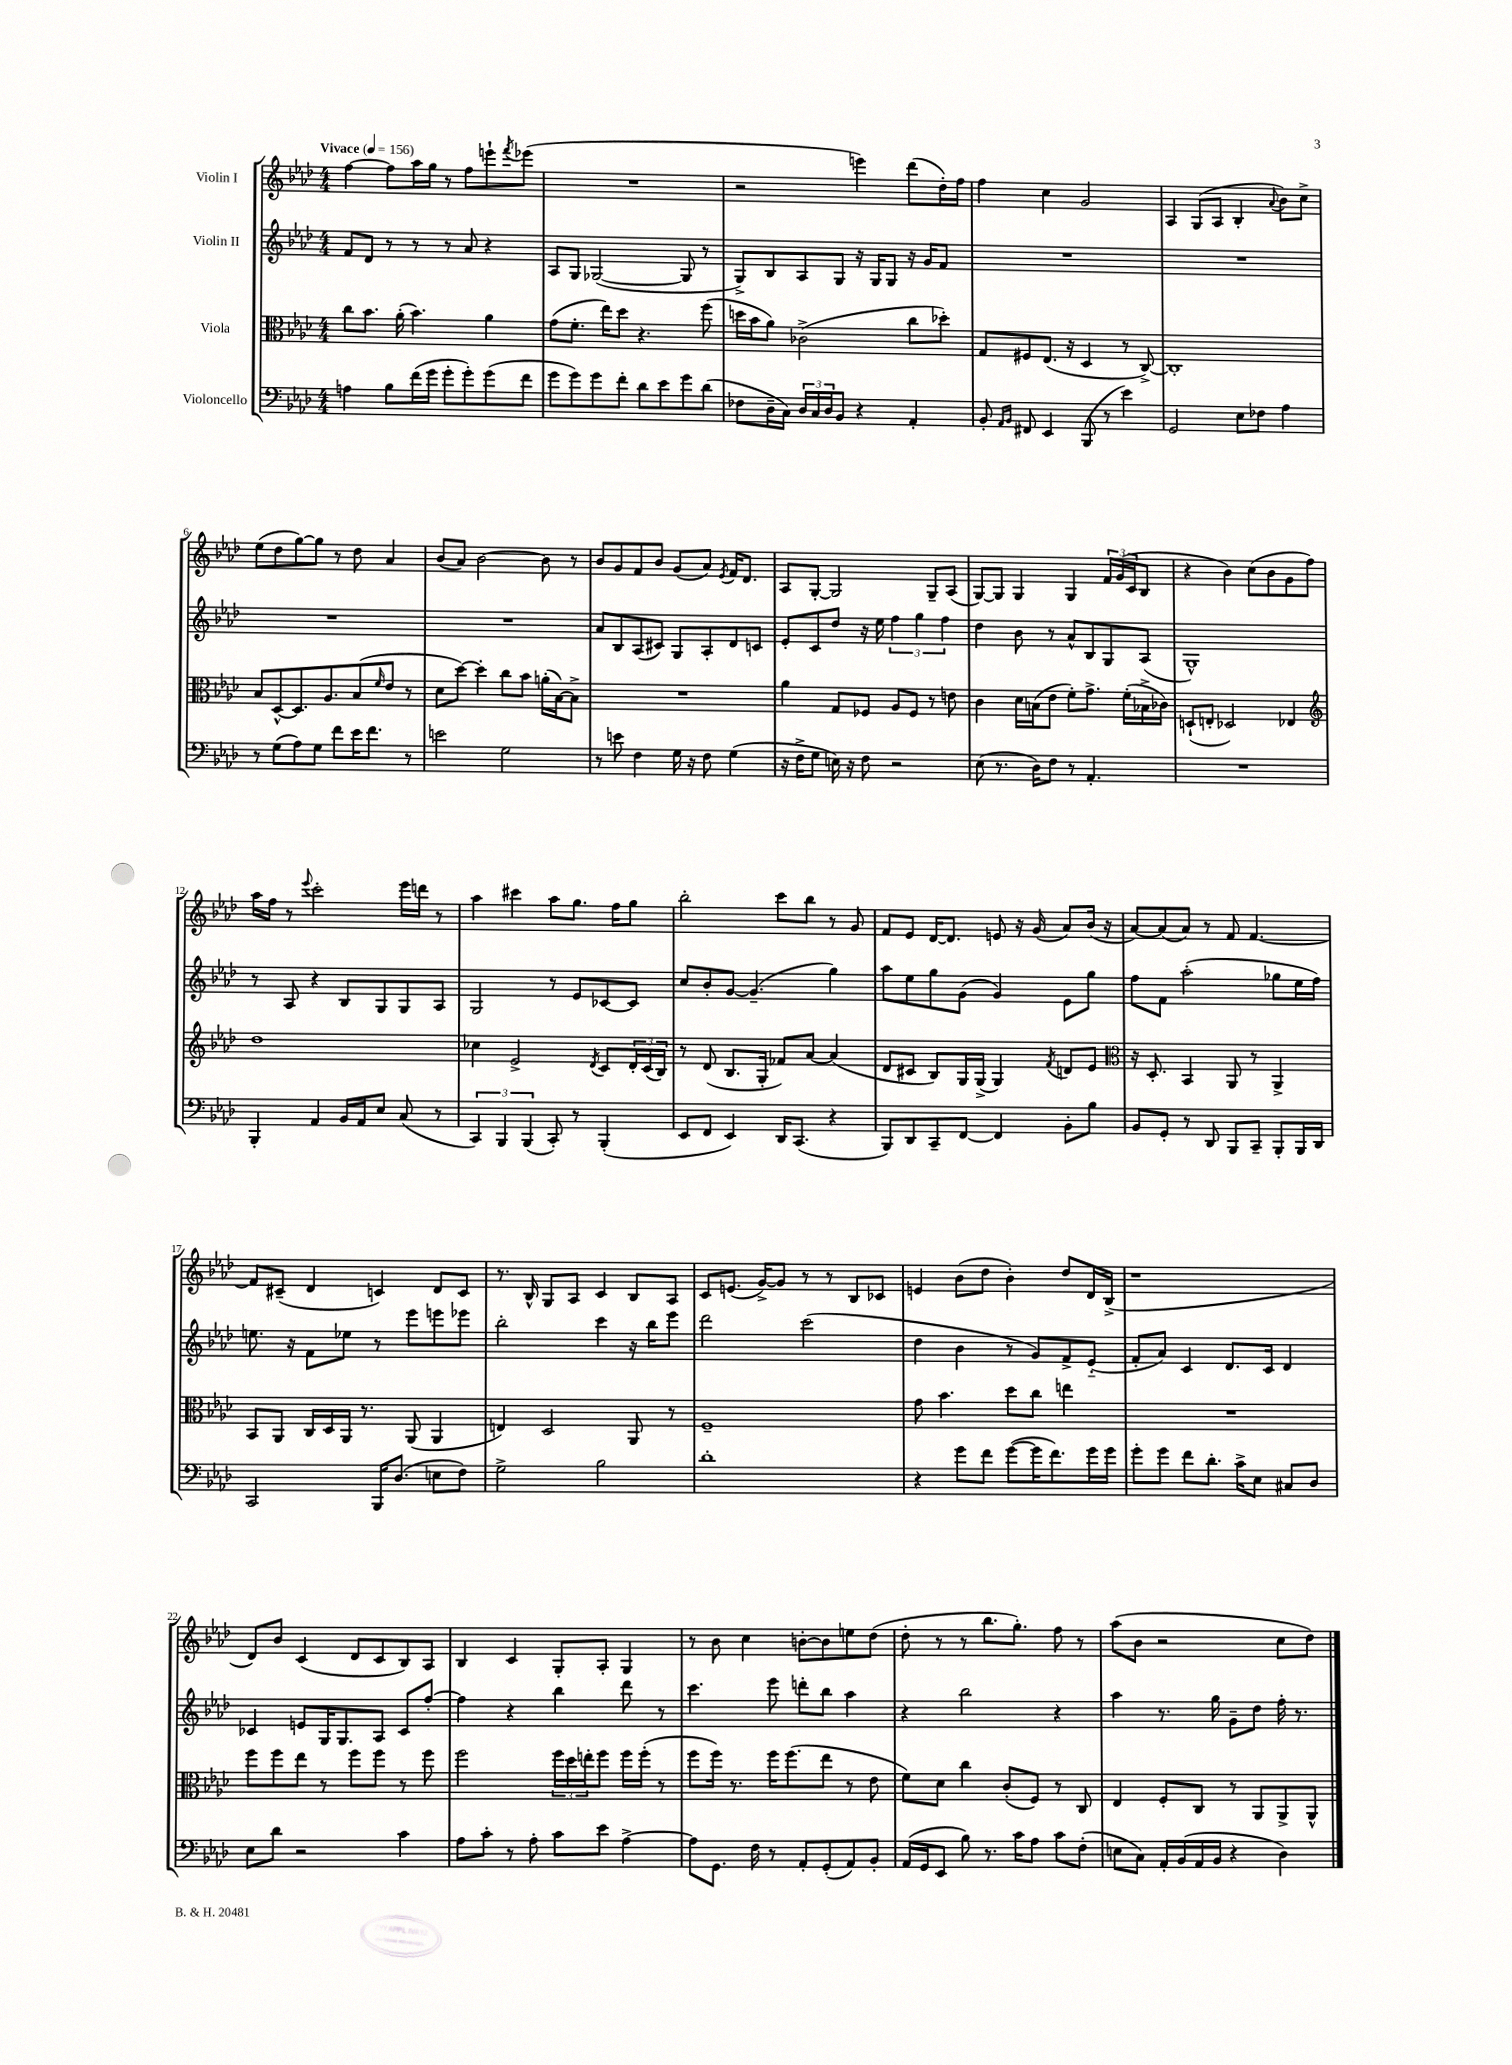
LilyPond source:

<<
\new StaffGroup <<
\new Staff = "s0" \with { instrumentName = "Violin I" } {
    \clef treble \key aes \major \numericTimeSignature \time 4/4 \tempo "Vivace" 4 = 156
    f''4~ f''8 aes''16 g''16 r8 f''8 e'''8-! \acciaccatura { f'''8 } ees'''8( |
    R1 |
    r2 e'''4) des'''8( des''16-.) f''16 |
    f''4 c''4 g'2 |
    aes4 g8( aes8 bes4-. \appoggiatura { aes'8 } bes'8) c''8-> |
    ees''8( des''8 g''8~) g''8 r8 des''8 aes'4 |
    bes'8( aes'8) bes'2~ bes'8 r8 |
    bes'8 g'8 f'8 bes'8 g'8( aes'8) \acciaccatura { ees'8 } f'16 des'8. |
    aes8 g8~-. g2 g8-- aes8( |
    g8~) g8 g4 g4 \tuplet 3/2 { f'16 g'16( c'16 } bes8 |
    r4 bes'4) c''8( bes'8 g'8 f''8) |
    aes''16 f''16 r8 \appoggiatura { ees'''8 } c'''2-. ees'''16 d'''16 r8 |
    aes''4 cis'''4 aes''8 g''8. f''16 g''8 |
    bes''2-. c'''8 bes''8 r8 g'8 |
    f'8 ees'8 des'16~ des'8. e'8 r16 g'16( aes'8) bes'16( r16 |
    aes'8~) aes'8( aes'8) r8 f'8 f'4.~ |
    f'8 cis'8--( des'4 c'4) des'8 c'8 |
    r8. bes16-^ g8 aes8 c'4 bes8 aes8 |
    c'8 e'8.( g'16~->) g'8 r8 r8 bes8 ces'8 |
    e'4 bes'8( des''8 bes'4-.) des''8 des'16 bes16->( |
    r1 |
    des'8) bes'8 c'4( des'8 c'8 bes8) aes8 |
    bes4 c'4 g8-. aes8-. g4 |
    r8 bes'8 c''4 b'8~-. b'8 e''8 des''8( |
    des''8-. r8 r8 bes''8. g''8.-.) f''8 r8 |
    aes''8( bes'8 r2 c''8 des''8) \bar "|." |
}
\new Staff = "s1" \with { instrumentName = "Violin II" } {
    \clef treble \key aes \major \numericTimeSignature \time 4/4
    f'8 des'8 r8 r8 r8 aes'8 r4 |
    aes8 g8 ges2~( ges8 r8 |
    g8->) bes8 aes8 g8 r16 g16 g8 r16 g'16 f'8 |
    R1 |
    R1 |
    R1 |
    R1 |
    aes'8 bes8 aes8( cis'8) g8 aes8-. des'8 c'8 |
    ees'8-. c'8 des''8 r16 ees''16 \tuplet 3/2 { f''4 g''4 f''4 } |
    des''4 bes'8 r8 aes'8-^ bes8 g8 aes8( |
    g1-^) |
    r8 aes8 r4 bes8 g8 g8 aes8 |
    g2 r8 ees'8 ces'8~ ces'8 |
    c''8 bes'8-. g'8~ g'4.--( g''4) |
    aes''8 ees''8 g''8 g'8( g'4) ees'8 g''8 |
    f''8 f'8 aes''2-.( ges''8 ees''16 f''16) |
    e''8. r16 f'8 ees''8 r8 ees'''8 e'''8 ees'''8 |
    bes''2-. c'''4 r16 bes''16 ees'''8 |
    des'''2 c'''2( |
    des''4 bes'4 r8 g'8) f'8-> ees'8-_( |
    f'8-. aes'8) c'4 des'8. c'16 des'4 |
    ces'4 e'8 g16 g8. aes8 ces'8 f''8~-. |
    f''4 r4 bes''4 des'''8 r8 |
    c'''4. ees'''8 d'''8-. bes''8 aes''4 |
    r4 bes''2 r4 |
    aes''4 r8. g''16 g'8-- des''8 f''16-. r8. \bar "|." |
}
\new Staff = "s2" \with { instrumentName = "Viola" } {
    \clef alto \key aes \major \numericTimeSignature \time 4/4
    c''8 bes'8. aes'16-.( bes'4.) aes'4 |
    g'8( f'8.-. ees''16) des''8 r4. f''8( |
    d''16 bes'16 aes'8) ces'2->( c''8 des''8-.) |
    g8 fis8 ees8.( r16 des4 r8 c8~->) |
    c1-. |
    bes8 des8~-^ des8. aes8. bes8( \grace { f'16 } ees'8 r8 |
    des'8 des''8~) des''4-. c''8 bes'8 a'16-.( bes16~) bes8-> |
    R1 |
    aes'4 g8 fes8 aes8 fes8 r8 e'8 |
    c'4 des'16 b16( ees'8 f'8-.) g'8.-> f'16-.( bes16-> ces'16) |
    d8-!( e8-. des2) ees4 |
    \clef treble des''1 |
    ces''4 ees'2-> \acciaccatura { des'8 } c'8 \tuplet 3/2 { des'16-. c'16( bes16) } |
    r8 des'8( bes8. g16-. fes'8) aes'8~ aes'4( |
    des'8 cis'8 bes8) g16 g16->( g4) \acciaccatura { f'8 } d'8 ees'8 |
    \clef alto r16 des8.-. bes,4 aes,8 r8 aes,4-> |
    bes,8 aes,8 c16 des16 aes,16 r8. aes,8( aes,4 |
    e4) des2 aes,8 r8 |
    f1-- |
    g'8 bes'4. des''8 c''8 e''4 |
    R1 |
    f''8 f''8 ees''8 r8 f''8 f''8 r8 f''8 |
    f''2 \tuplet 3/2 { f''16 des''16 e''16-. } f''8 f''16 f''16-.( r8 |
    f''8 f''16) r8. f''16 f''8.( ees''8 r8 ees'8 |
    f'8) des'8 c''4 c'8-.( f8) r8 c8 |
    ees4 f8-. c8 r8 aes,8 aes,8-> aes,8-^ \bar "|." |
}
\new Staff = "s3" \with { instrumentName = "Violoncello" } {
    \clef bass \key aes \major \numericTimeSignature \time 4/4
    a4 bes8 f'16( g'16 g'8-. g'8-.) g'8( f'8 |
    g'8 g'8) g'8 f'8-. des'8 ees'8 g'8 des'8( |
    fes8 des16-- c16) \tuplet 3/2 { des16 c16 des16 } bes,8 r4 aes,4-. |
    bes,8-. \grace { aes,16 bes,16 } fis,8 ees,4 bes,,8( r8 ees'4) |
    g,2 ees8 fes8 aes4 |
    r8 g8( aes8) g8 f'8 ees'16 f'8. r8 |
    e'2 g2 |
    r8 e'8 f4 g16 r16 f8 g4( |
    r16 f16-> g8 e16) r16 f8 r2 |
    ees8( r8. des16) f8 r8 aes,4.-. |
    R1 |
    bes,,4-. aes,4 bes,16 aes,16 ees8 c8( r8 |
    \tuplet 3/2 { c,4) bes,,4 bes,,4( } c,8-.) r8 bes,,4-.( |
    ees,8 f,8 ees,4) des,16 c,8.( r4 |
    bes,,8) des,8 c,8-- f,8~ f,4 bes,8-. bes8 |
    bes,8 g,8-. r8 des,8 bes,,8 c,8-- bes,,8-. bes,,16 des,16 |
    c,2 bes,,16 des8.( e8 f8) |
    g2-> bes2 |
    des'1-. |
    r4 g'8 f'8 g'8~( g'16 f'8.) g'16 g'16 |
    g'8-. g'8 f'8 des'8.-. c'16-> ees8 cis8 des8 |
    ees8 des'8 r2 c'4 |
    aes8 c'8-. r8 aes8-. c'8 ees'8 aes4~-> |
    aes8 g,8. f16 r8 aes,8-. g,8-.( aes,8) bes,8-. |
    aes,16( g,16 ees,8 bes8) r8. c'16 aes8 c'8 f8-.( |
    e8 c8) aes,16-. bes,16( aes,16 bes,16 r4 des4) \bar "|." |
}
>>
>>
